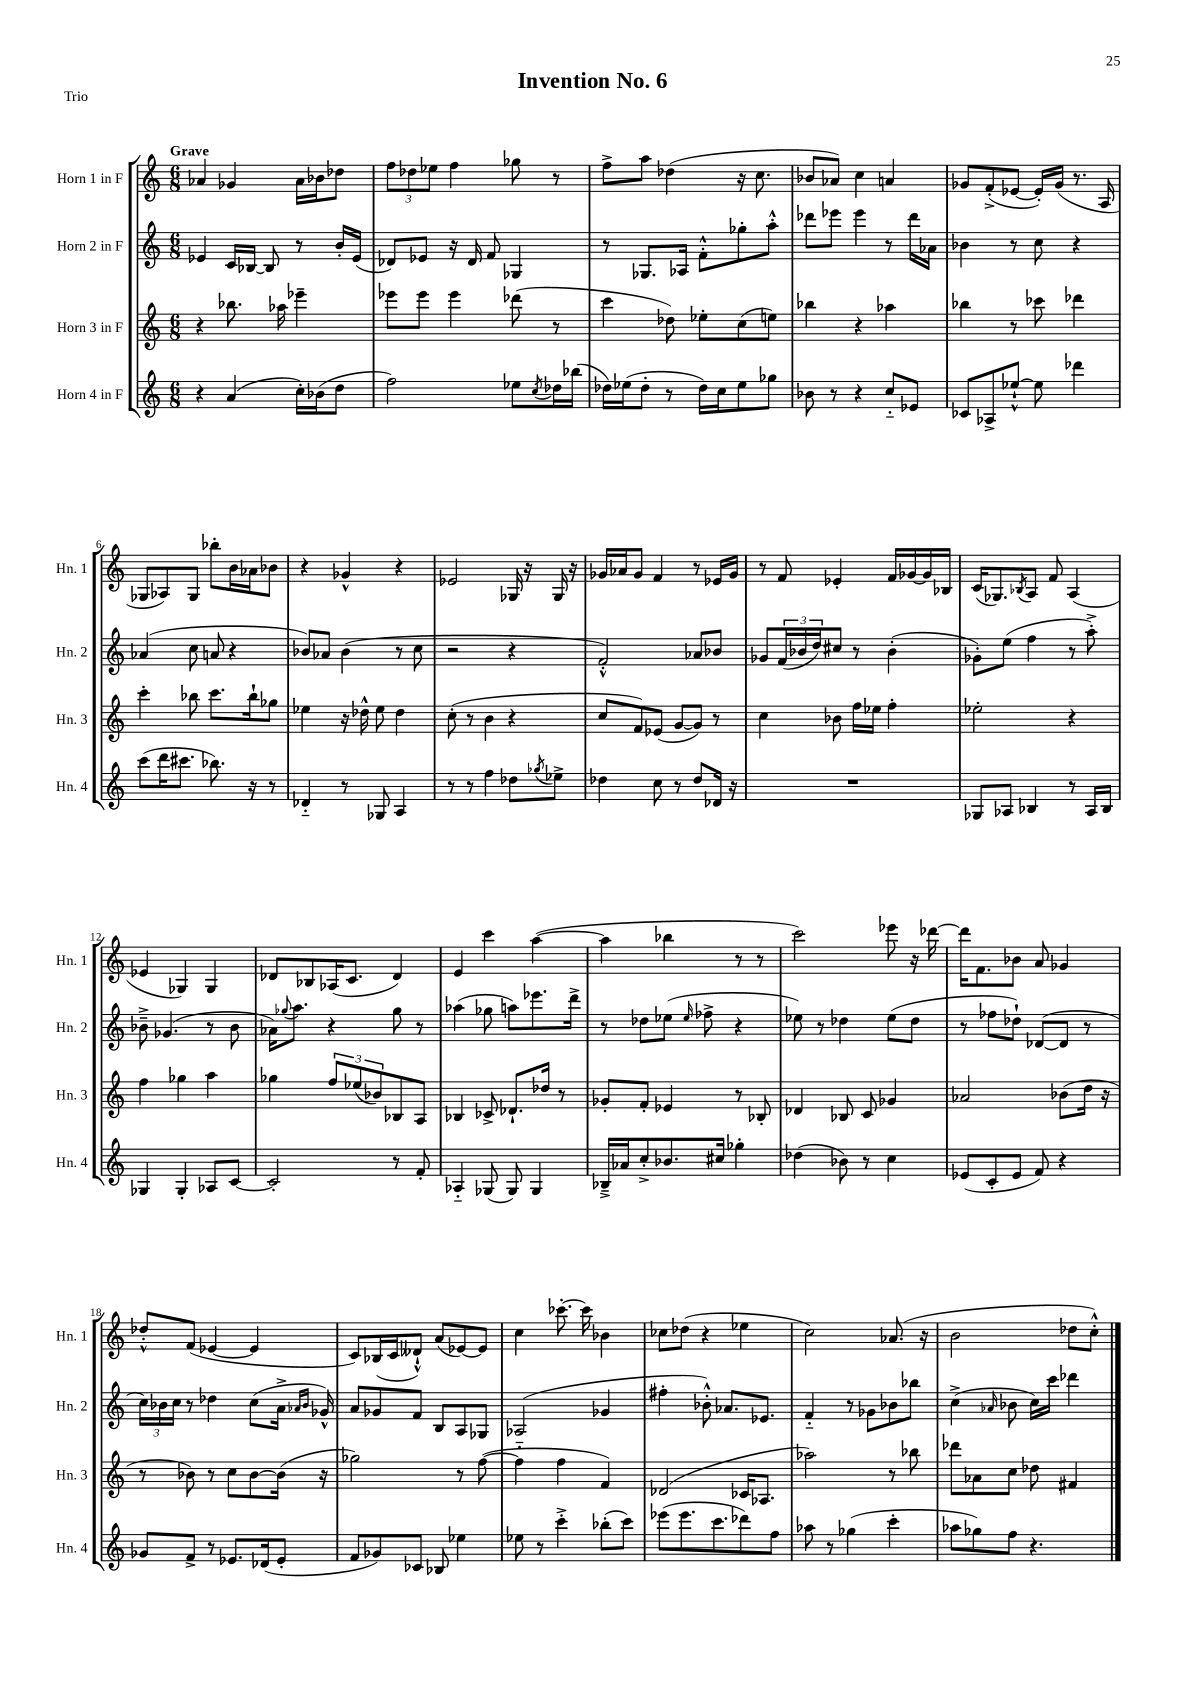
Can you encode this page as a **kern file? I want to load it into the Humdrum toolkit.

**kern	**kern	**kern	**kern
*staff4	*staff3	*staff2	*staff1
*clefG2	*clefG2	*clefG2	*clefG2
*k[]	*k[]	*k[]	*k[]
*M6/8	*M6/8	*M6/8	*M6/8
4r	4r	4e-/	4a-/
(4a/	8.bb-\	16c/LL	4g-/
.	.	[16B-/JJ	.
.	.	8B-/]	.
.	16aa-\	.	.
16cc'\LL)	4eee-~\	8r	16a-\LL
(16b-\J	.	.	16b-\J
8dd\J	.	16b'/LL	8dd-\J
.	.	(16e-/JJ	.
=	=	=	=
2ff\)	8eee-\L	8d-/L)	12ff\L
.	.	.	12dd-\
.	8eee-\J	8e-/J	.
.	.	.	12ee-\J
.	4eee-\	16r	4ff\
.	.	16d-/	.
.	.	8f/	.
8ee-\L	(8ddd-\	4G-/	8gg-\
8qcc/	.	.	.
16dd-\L	8r	.	8r
(16bb-\JJ	.	.	.
=	=	=	=
16dd-\LL)	4ccc\	8r	8ff^\L
(16ee-\J	.	.	.
8dd-'\J	.	8.G-/L	8aa\J
8r	8dd-\)	.	(4dd-\
.	.	16A-/Jk	.
16dd-\LL)	8ee-'\L	8f'^^\L	.
16cc\J	.	.	.
8ee-\	(8cc\	8gg-'\	16r
.	.	.	8.cc\
8gg-\J	8ee\J)	8aa'^^\J	.
=	=	=	=
8b-\	4bb-\	8ddd-\L	8b-/L
8r	.	8eee-\J	8a-/J)
4r	4r	4eee-\	4cc\
8cc'~/L	4aa-\	8r	4a/
8e-/J	.	16ddd-\LL	.
.	.	16a-\JJ	.
=	=	=	=
8c-/L	4bb-\	4b-\	8g-/L
8A-^/	.	.	(8f'^/
[8ee-`^^/J	8r	8r	[8e-/J
8ee-\]	8ccc-\	8cc\	16e-'/]LL)
.	.	.	(16g-/JJ
4ddd-\	4ddd-\	4r	8.r
.	.	.	16A/
=	=	=	=
(8ccc\L	4ccc'\	(4a-/	8G-/L
16ddd\K	.	.	8A-/)
8.ccc#\J	.	.	.
.	8bb-\	8cc\	8G-/J
8.bb-\)	8.ccc\L	8a/	8bb-'\L
.	.	4r	16b\L
16r	16bb-`\k	.	16a-\J
8r	8gg-\J	.	8b-\J
=	=	=	=
4d-'~/	4ee-\	8b-/L)	4r
.	.	8a-/J	.
8r	16r	(4b-\	4g-^^/
.	16dd-^^\	.	.
8G-/	8ee-\	.	.
4A/	4dd-\	8r	4r
.	.	8cc\	.
=	=	=	=
8r	(8cc'\	2r	2e-/
8r	8r	.	.
4ff\	4b\	.	.
8dd-\L	4r	4r	16G-/
.	.	.	16r
8qgg-/	.	.	.
8ee-^\J	.	.	16G-/
.	.	.	16r
=	=	=	=
4dd-\	8cc/L	2f'^^/)	16g-/LL
.	.	.	16a-/J
.	8f/)	.	8g-/J
8cc\	(8e-/J	.	4f/
8r	[8g/L	.	.
8dd-/L	8g/]J)	8a-/L	8r
16d-/Jk	8r	8b-/J	16e-/LL
16r	.	.	16g-/JJ
=	=	=	=
2.r	4cc\	8g-/L	8r
.	.	(24f/L	8f/
.	.	24b-/	.
.	.	24dd/J)	.
.	8b-\	8cc#/J	4e-'/
.	16ff\LL	8r	.
.	16ee-\JJ	.	.
.	4ff'\	(4b-'\	16f/LL
.	.	.	[16g-/
.	.	.	16g-/]
.	.	.	16B-/JJ
=	=	=	=
8G-/L	2ee-'\	8g-'\L)	(16c/LK
.	.	.	8.G-/)
8A-/J	.	(8ee\J	.
.	.	.	8qB-/
4B-/	.	4ff\	8A/J
.	.	.	8f/
8r	4r	8r	(4A/
16A-/LL	.	8aa'^\)	.
16B-/JJ	.	.	.
=	=	=	=
4G-/	4ff\	8b-~^\	4e-/
.	.	(4.g-/	.
4G-'/	4gg-\	.	4G-/)
8A-/L	4aa\	8r	4G-/
[8c/J	.	8b-\	.
=	=	=	=
2c'/]	4gg-\	16a-\LK)	8d-/L
.	.	8qqgg-/	.
.	.	8.aa\J	.
.	.	.	8B-/
.	12ff/L	4r	(16A-/K
.	.	.	8.c/J
.	(12ee-/	.	.
.	12b-/)	.	.
8r	8B-/	8gg-\	4d-/)
8f'/	8A/J	8r	.
=	=	=	=
4A-'~/	4B-/	(4aa-\	4e/
(8G-/	8c-^/	8gg-\	4ccc\
8G-/)	8.d-`/L	8aa\L)	.
4G-/	.	8.eee-\	([4aa\
.	16dd-/Jk	.	.
.	8r	.	.
.	.	16ddd^\Jk	.
=	=	=	=
16B-~^/LL	8g-'/L	8r	4aa\]
16a-/J	.	.	.
8cc'^/	8f'/J	8dd-\L	.
8.b-/	4e-/	(8ee-\J	4bb-\
.	.	16qqee-/	.
.	.	8ff-^\	.
16cc#/Jk	.	.	.
4gg-'\	8r	4r	8r
.	8B-'/	.	8r
=	=	=	=
(4dd-\	4d-/	8ee-\)	2ccc\)
.	.	8r	.
8b-\)	8B-/	4dd-\	.
8r	8c/	.	.
4cc\	4g-/	(8ee-\L	8eee-\
.	.	8dd-\J	16r
.	.	.	[16ddd-\
=	=	=	=
(8e-/L	2a-/	8r	16ddd-\]LK
.	.	.	8.f\
8c'/	.	8ff-\L	.
8e-/J	.	8dd-`\J)	8b-\J
8f/)	.	([8d-/L	8a/
4r	(8b-\L	8d-/]J	4g-/
.	16dd\Jk	8r	.
.	16r	.	.
=	=	=	=
8g-/L	8r	24cc\LL)	8dd-'^^/L
.	.	24b-\	.
.	.	24cc\JJ	.
8f^/J	8b-\)	8r	(8f/J
8r	8r	4dd-\	[4e-/
8.e-/L	8cc\L	.	.
.	[8b-\	(8cc\L	4e-/]
(16d-/k	.	.	.
8e-'/J	(16b-\]Jk	16a^\Jk	.
.	.	16qqa-/LL	.
.	.	16qqb-/JJ	.
.	16r	16g-^^/)	.
=	=	=	=
8f/L	2gg-\)	8a/L	8c/L)
8g-/)	.	8g-/	(16B-/L
.	.	.	16c/J
8c-/J	.	8f/J	8d--`^^/J)
8B-/	.	8B/L	(8a/L
4ee-\	8r	8A/	[8e-/)
.	([8ff\	8G-/J	8e-/]J
=	=	=	=
8ee-\	4ff'~\]	(2A-/	4cc\
8r	.	.	.
4ccc'^\	4ff\	.	[8.ccc-'\
.	.	.	16ccc-\]
(8bb-'\L	4f/)	4g-/	4b-\
8ccc\J)	.	.	.
=	=	=	=
(8eee-\L	(2d-/	4ff#'\	8cc-\L
8.eee-\	.	.	(8dd-\J
.	.	8b-'^^\)	4r
8.ccc\	.	.	.
.	.	8.a-/L	.
8ddd-\)	16c-/LK	.	4ee-\
.	8.A-/J	8.e-/J	.
8ff\J	.	.	.
=	=	=	=
8aa-\	2aa-\)	4f'~/	2cc\)
8r	.	.	.
(4gg-\	.	8r	.
.	.	8g-\L	.
4ccc'\	8r	8b-\	(8.a-/
.	8bb-\	8bb-\J	.
.	.	.	16r
=	=	=	=
8aa-\L	8ddd-\L	(4cc^\	2b\
8gg-\)	8a-\	.	.
.	.	16qqa-/	.
8ff\J	8cc\J	8b-\	.
4.r	8dd-\	16cc\LL)	.
.	.	16ccc\JJ	.
.	4f#/	4ddd-\	8dd-\L
.	.	.	8cc'^^\J)
==	==	==	==
*-	*-	*-	*-
